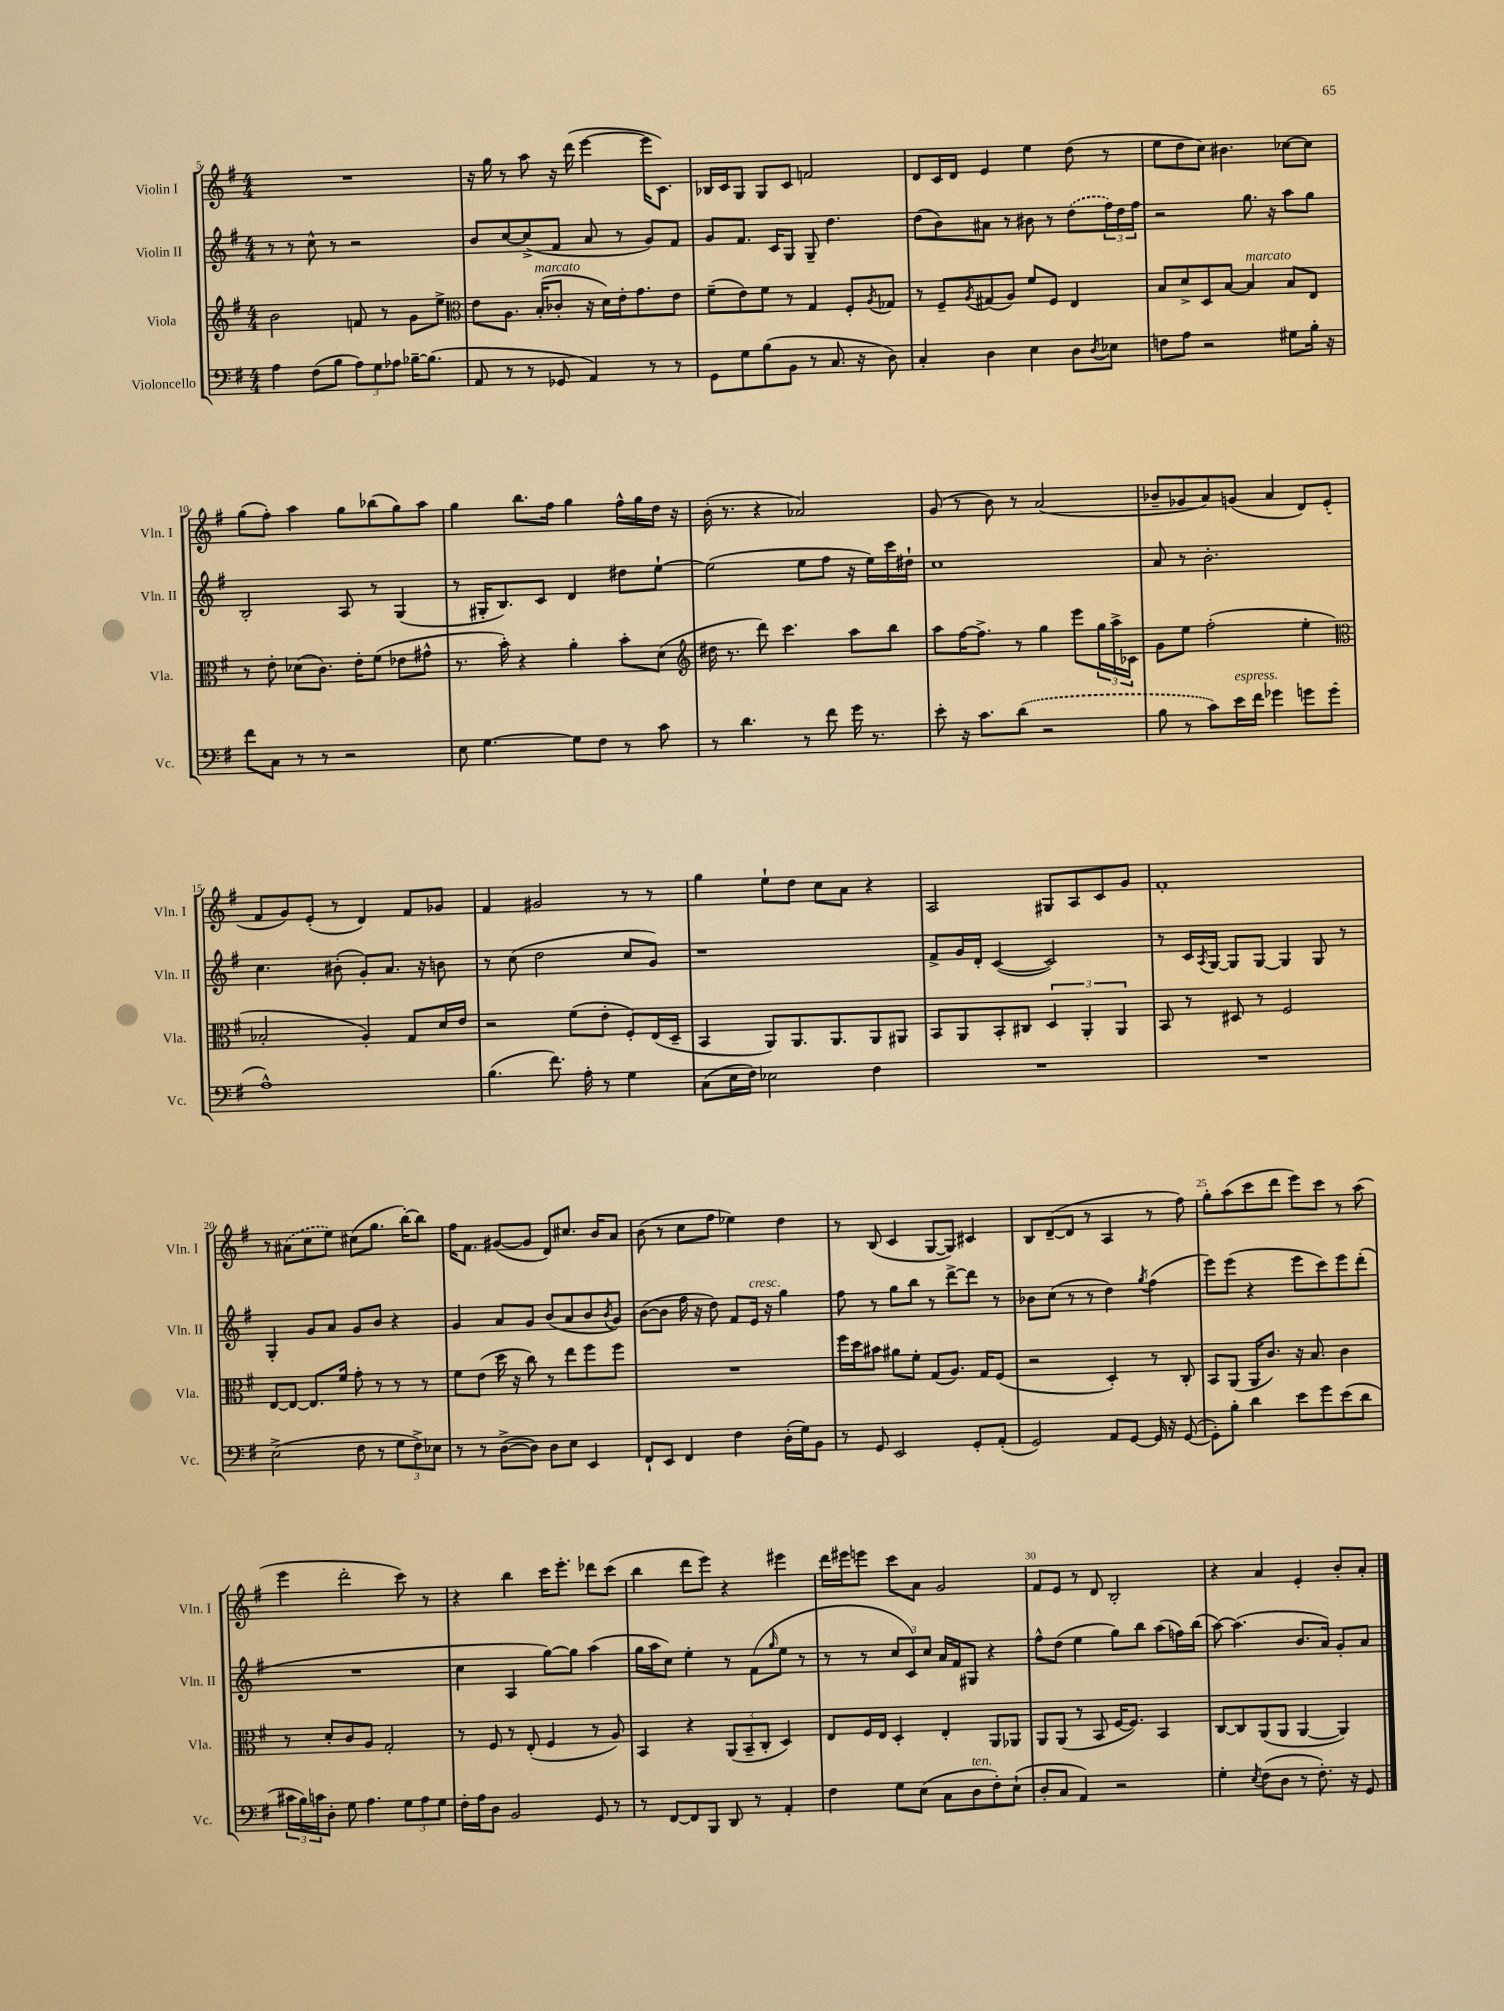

**kern	**kern	**kern	**kern
*staff4	*staff3	*staff2	*staff1
*clefF4	*clefG2	*clefG2	*clefG2
*k[f#]	*k[f#]	*k[f#]	*k[f#]
*M4/4	*M4/4	*M4/4	*M4/4
4A\	2b\	8r	1r
.	.	8r	.
(8F#\L	.	8cc^^\	.
8B\J	.	8r	.
12A\L)	8f/	2r	.
12G\	.	.	.
.	8r	.	.
12A-\J	.	.	.
[16B-~\LK	8g\L	.	.
(8.B-\]J	.	.	.
.	8ee^\J	.	.
=	=	=	=
*	*clefC3	*	*
8AA/	8e\L	8b/L	16r
.	.	.	16gg\
8r	8.A\J	[8cc/	8r
8r	.	(8cc^/]	8aa\
.	(16B'/LK	.	.
8GG-/	8c-'/J	8f#/J	16r
.	.	.	(16ddd\
4AA/)	16r	8a/	[4eee\
.	16d\LL)	.	.
.	16e'\J	8r	.
.	8.g\	.	.
8r	.	8g/L)	16eee\]LK
.	.	.	8.c\J)
8r	8e\J	8f#/J	.
=	=	=	=
8GG\L	(8f#~\L	8g/L	16B-/LL
.	.	.	16c/J
8G\	8e\)	8.f#/J	8G/J
(8B\	8f#\J	.	8G/L
.	.	16c/LK	.
8BB\J	8r	8G/J	8c/J
8r	4G/	8G~/	2f/
8.C/	.	4.dd\	.
.	8F#'/L	.	.
16r	.	.	.
.	8qA/	.	.
8D\)	8G-/J	.	.
=	=	=	=
4C'/	8r	(8dd\L	8d/L
.	8F#~/L	8b\)	16c/L
.	.	.	16d/JJ
.	8qA/	.	.
4D\	(8G#/	8a#\J	4e/
.	8A/J)	8r	.
4E\	8f#/L	8b#\	4ee\
.	8F#/J	8r	.
8D\L	4E/	(8dd\L	(8dd\
8qD/	.	.	.
8E-\J	.	24ff#\L)	8r
.	.	24dd\	.
.	.	24ff#\JJ	.
=	=	=	=
8F\L	8B/L	2r	8ee\L
8A\J	8d^/	.	8dd\
2r	8D/	.	8cc\J)
.	[8B/J	.	4.b#\
.	4B/]	8.gg\	.
.	.	16r	.
8G#\L	8B/L	8aa\L	[8cc-\L
16B'\Jk	8E/J	8gg\J	8cc-\]J
16r	.	.	.
=	=	=	=
8f#\L	8r	2B'/	(8gg\L
8C\J	8e'\	.	8ff#'\J)
8r	(8d-\L	.	4aa\
8r	8.c\J)	.	.
2r	.	8A/	8gg\L
.	16e'\LK	.	.
.	(8f#\J	8r	(8bb-\
.	8e-\L	(4G/	8gg\)
.	8g#^^\J	.	8aa\J
=	=	=	=
8E\	8.r	8r	4gg\
[4.G\	.	16G#'/LK	.
.	16b'\)	8.B/)	.
.	4r	.	8.bb\L
.	.	8c/J	.
.	.	.	16ff#\Jk
8G\]L	4a'\	4d/	4gg\
8F#\J	.	.	.
8r	8b'\L	8dd#\L	16ff#^^\LL
.	.	.	16gg\
8c\	(8d\J	[8ee`\J	16dd\JJ
.	.	.	16r
=	=	=	=
*	*clefG2	*	*
8r	16dd#\	(2ee\]	(16b'\
.	8.r	.	8.r
4.d\	.	.	.
.	8ddd\)	.	4r
.	4.ccc\	.	.
8r	.	8ee\L	2a-/)
8f#\	.	8ff#\J	.
16g\	8aa\L	16r	.
8.r	.	16ee\LL)	.
.	8bb\J	16ccc\	.
.	.	16dd#`\JJ	.
=	=	=	=
8e'\	8aa\L	1cc	(8g/
16r	[16ff#\K	.	8r
8.c\L	8.ff#^\]J	.	.
.	.	.	8b\)
(8d\J	8r	.	8r
2r	4gg\	.	(2a/
.	8eee\L	.	.
.	24gg\L	.	.
.	24aa^\	.	.
.	24c-\JJ	.	.
=	=	=	=
8B\	8g\L	8a/	8b-~/L
8r	8ee\J	8r	8g-/
8c\L)	(2ff#'\	2.b'\	8a/)
16e\L	.	.	(8g/J
16f#\JJ	.	.	.
4g-\	.	.	4a/
8g\L	4ee'\	.	8d/L)
(8g\J	.	.	(8e'/J
=	=	=	=
*	*clefC3	*	*
1A^^)	2B-'/	4.cc\	8f#/L
.	.	.	8g/)
.	.	.	(8e'/J
.	.	(8b#'\	8r
.	4A'/)	8g'/L)	4d/)
.	.	8.a/J	.
.	8G/L	.	8f#/L
.	.	16r	.
.	16d/L	8b\	8g-/J
.	16e/JJ	.	.
=	=	=	=
(4.B\	2r	8r	4f#/
.	.	(8cc\	.
.	.	2dd\	2g#/
8.f#\)	.	.	.
.	(8f#\L	.	.
16A'\	.	.	.
8r	8e'\J	.	.
4G\	8F#'/L)	8cc/L	8r
.	(16E/L	8g/J)	8r
.	16D~/JJ	.	.
=	=	=	=
(8C\L	4BB/	1r	4gg\
16E\L	.	.	.
16F#\JJ)	.	.	.
2E-\	8AA/L)	.	8ee`\L
.	8.AA/	.	8dd\J
.	.	.	8cc\L
.	8.AA/	.	.
.	.	.	8a\J
4F#\	8AA/	.	4r
.	8AA#/J	.	.
=	=	=	=
1r	8BB/L	8f#^/L	2A/
.	8AA/	16g/L	.
.	.	16d'/JJ	.
.	8BB'/	([4c/	.
.	8C#/J	.	.
.	6D/	2c/])	8G#/L
.	.	.	8A/
.	6AA'/	.	.
.	.	.	8c/
.	6AA/	.	.
.	.	.	8g/J
=	=	=	=
1r	8BB/	8r	1f#'
.	8r	16c/LL	.
.	.	8qA/	.
.	.	[16G/JJ	.
.	8D#/	8G/]L	.
.	8r	[8G/J	.
.	2F#/	4G/]	.
.	.	8G/	.
.	.	8r	.
=	=	=	=
(2E^\	[8E/L	4G'/	8r
.	8E/_J	.	(8a#\L
.	8.E/]L	8g/L	8cc\
.	.	8a/J	8ee\J)
.	16f#/Jk	.	.
8F#\	8g'\	8g/L	(8cc#\L
8r	8r	8b/J	8.gg\J
12G\L	8r	4r	.
.	.	.	[16bb'\LK)
12F#^\)	.	.	.
.	8r	.	8bb\]J
12E-\J	.	.	.
=	=	=	=
8r	8f#\L	4g/	16ff#\LK
.	.	.	8.f#\J
8r	(8e\J	.	.
([8D^\L	16dd\	8a/L	([8g#/L
.	16r	.	.
8D\]J)	8cc\)	8g/J	8g#/]J
8D\L	8r	(8b/L	8d/L)
8E\J	8ee\L	8a/	8.cc#/J
4EE/	8ff#\	8b/	.
.	.	.	16b/LK
.	.	8qb/	.
.	8ff#\J	8g/J)	8a/J
=	=	=	=
8FF#`/L	1r	([8b\L	(8b\
8EE/J	.	8b\]J	8r
4FF#/	.	16ff#\	8cc\L
.	.	16r	.
.	.	8dd\)	8ff#\J
4F#\	.	8f#/L	4ee-\)
.	.	16e/Jk	.
.	.	16r	.
(16D'\LL	.	4gg\	4dd\
16G\J)	.	.	.
8BB\J	.	.	.
=	=	=	=
8r	16ff#\LL	8ff#\	8r
.	16dd\J	.	.
8GG/	8b#\J	8r	(8B/
2EE/	8a#\L	8gg\L	4c/
.	8f#'\J	8bb\J	.
.	(8G/L	8r	[8G/L
.	8.A/J)	[8ddd^\L	8G/]J)
8GG'/L	.	8ddd\]J	4c#/
.	16G/LK	.	.
(8AA'/J	(8F#/J	8r	.
=	=	=	=
2GG/)	2r	8b-\L	8B/L
.	.	(8cc\J	([8d~/
.	.	8r	8d/]J
.	.	8r	8r
8AA/L	4D'/)	4dd\)	4A/
[8GG/J	.	.	.
.	.	8qgg/	.
16GG/]	8r	(4ff#\	8r
16r	.	.	.
([8GG/	8C'/	.	8ff#\)
=	=	=	=
8GG'\]L)	8BB/L	8eee\L)	8gg'\L
8B'\J	(8AA/J	(8eee\J	(8aa\
4d\	16AA/LK	4r	8ccc\
.	8.c/J)	.	.
.	.	.	8ddd\J
8e\L	16r	8eee\L	8eee\L)
.	8.B/	.	.
8g\	.	8ccc\)	8ccc\J
(8e\	4c\	8eee\	8r
8d\J	.	(8ddd'\J	(8aa\
=	=	=	=
24c#\LL	8r	1r	4eee\
24B\)	.	.	.
24c\J	.	.	.
8D'\J	8d'/L	.	.
8G\	8c/	.	2ddd'\
4.A\	8A/J	.	.
.	2G'/	.	.
12G\L	.	.	8ccc\)
12A\	.	.	.
.	.	.	8r
12G\J	.	.	.
=	=	=	=
16F#'\LL	8r	4cc\	4r
16A\J	.	.	.
8D\J	8F#/	.	.
2BB/	8r	4A/	4bb\
.	(8E'/	.	.
.	4F#/	[8gg\L)	16ccc\LK
.	.	.	8.eee'\J
.	.	8gg\]J	.
8GG/	8r	(4aa\	8ddd-\L
8r	8A/)	.	(8ccc\J
=	=	=	=
8r	4BB/	16gg\LL	4bb\
.	.	16aa\J	.
[8FF#/L	.	8cc\J)	.
8FF#/]	4r	4ee'\	8ddd\L
8BBB/J	.	.	8eee\J)
8DD/	(12AA/L	8r	4r
.	12BB~/	.	.
8r	.	(8f#\L	.
.	12C'/J	.	.
.	.	16qqgg/	.
4AA'/	4D/)	8ee\J	4eee#\
.	.	8r	.
=	=	=	=
4F#\	8E/L	8r	16ddd\LL
.	.	.	16eee#\J
.	16F#/L	8r	8eee\J
.	16E/JJ	.	.
8G\L	4D'/	12cc/L	8ccc\L
.	.	12c/)	.
(8E\J	.	.	8a\J
.	.	12cc/J	.
8C\L	4E'/	16a/LL	2g/
.	.	16f#/J	.
8D\	.	8G#/J	.
8F#'\)	8AA/L	4r	.
(8E`\J	8AA-/J	.	.
=	=	=	=
8D'/L	8AA/L	8ff#^^\L	8f#/L
8C/J	(8AA/J	(8dd\J	8e/J
4AA/)	8r	4ee\	8r
.	8BB/	.	8d/
2r	[16F#/LK	8gg\L)	2B'/
.	8.F#/]J)	.	.
.	.	8bb\J	.
.	4BB/	(8aa\L	.
.	.	16ff\L)	.
.	.	(16bb\JJ	.
=	=	=	=
4G'\	[8C/L	[8aa\)	4r
.	8C/]	(4.aa\]	.
8qE/	.	.	.
(8F#\L	(8AA/	.	4a/
8D\J	8AA/J	.	.
8r	[4AA/	8.b/L	4e'/
8.F#'\)	.	.	.
.	.	16a/Jk)	.
.	4AA/])	8g'/L	8b'/L
16r	.	.	.
8GG/	.	8a/J	8a'/J
==	==	==	==
*-	*-	*-	*-
